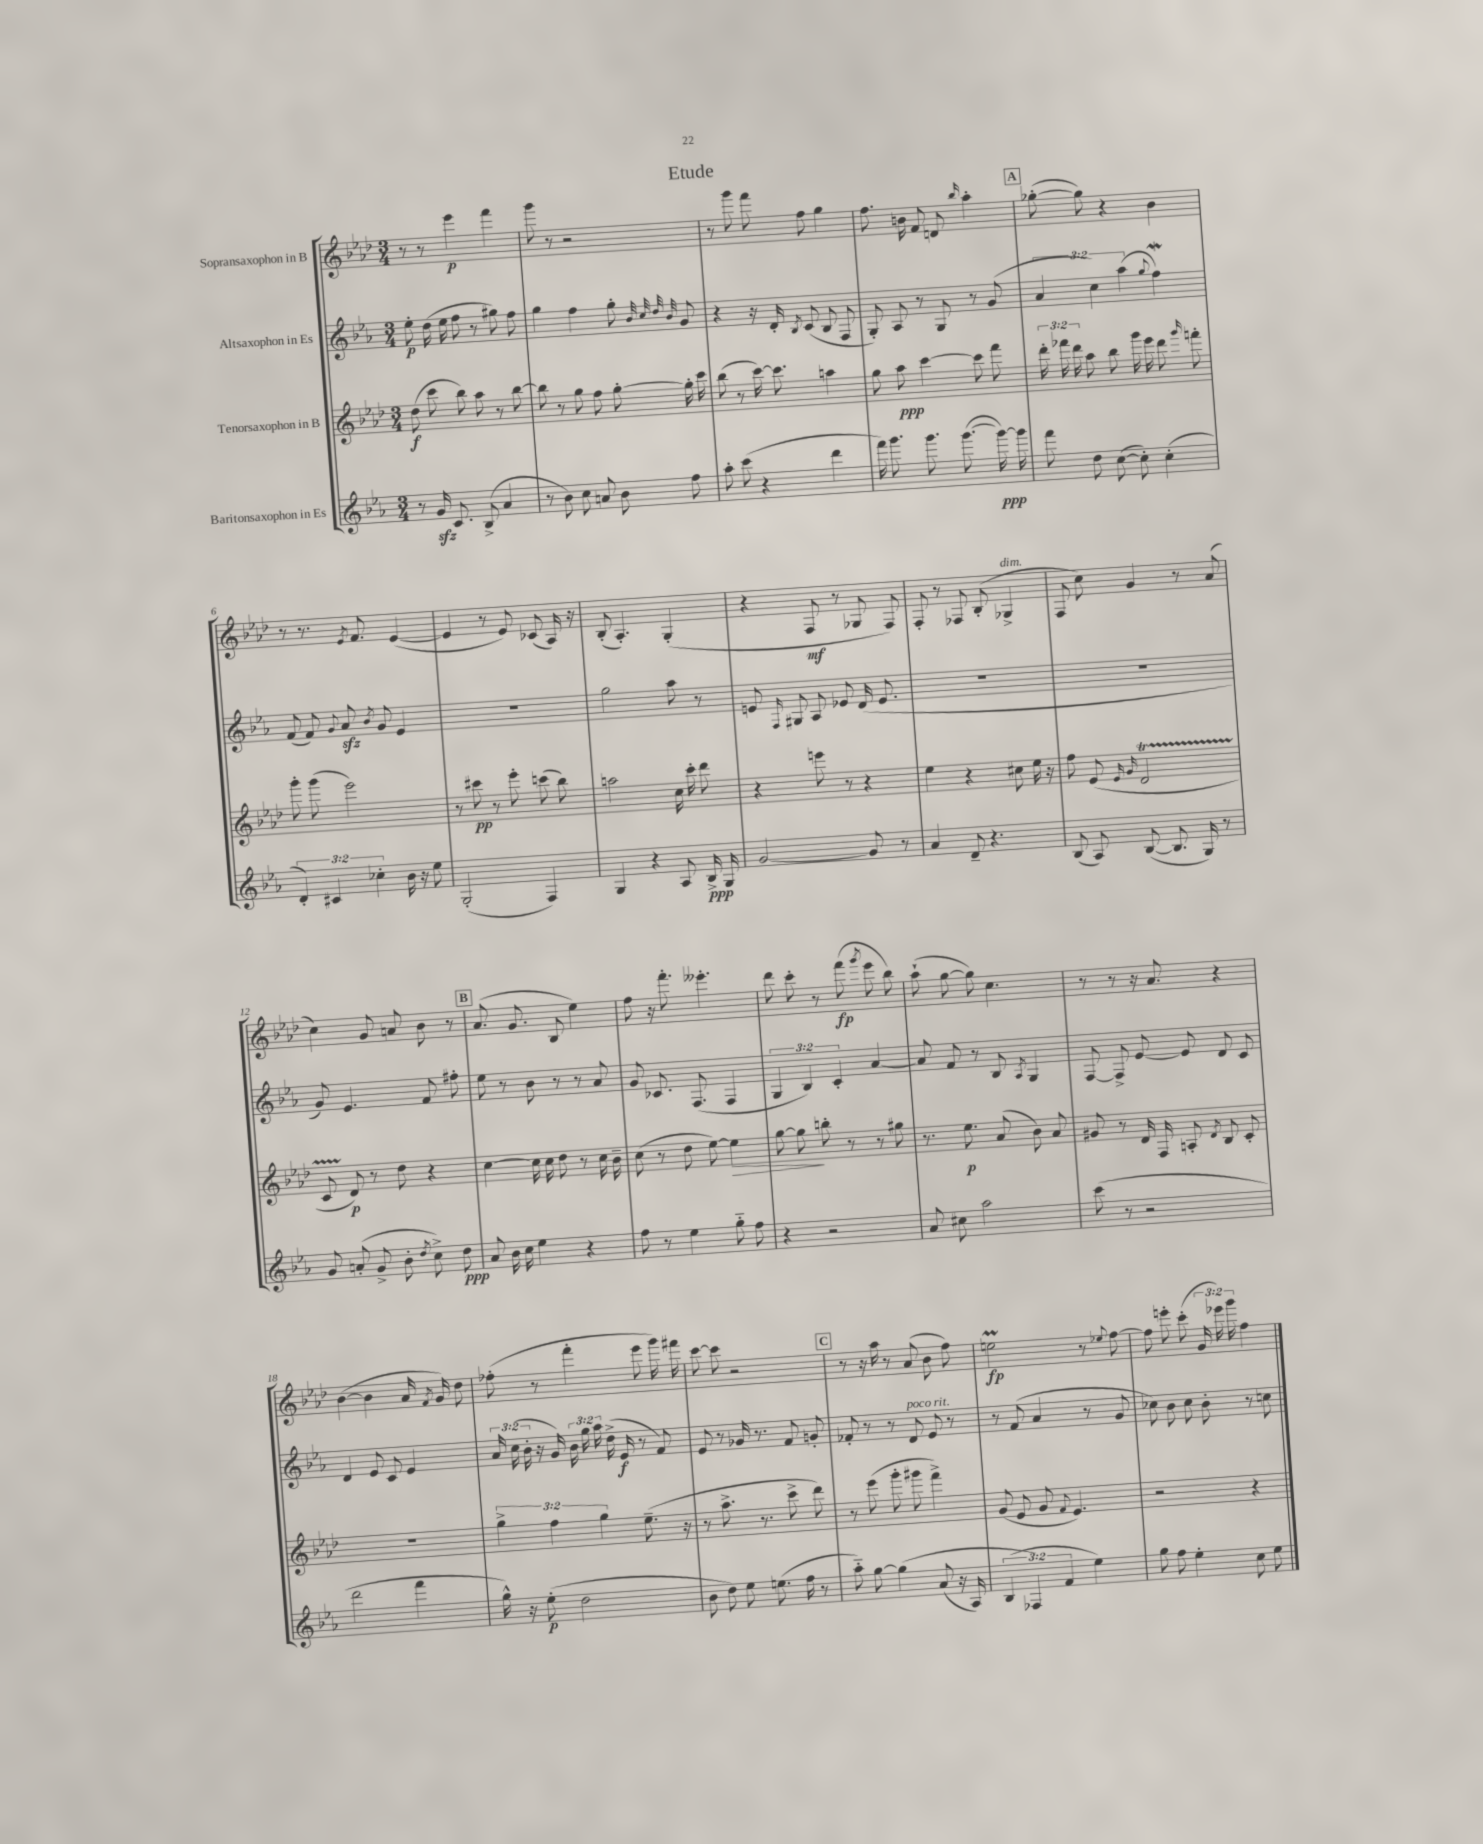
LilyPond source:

\header { title = "Etude" }
<<
\new StaffGroup <<
\new Staff = "s0" \with { instrumentName = "Sopransaxophon in B" } {
    \clef treble \key aes \major \numericTimeSignature \time 3/4 \override Staff.TupletNumber.text = #tuplet-number::calc-fraction-text
    \autoBeamOff r8 r8 ees'''4\p f'''4 |
    g'''8 r8 r2 |
    r8 g'''8 f'''8 f''8 g''4 |
    f''8. b'16 f'8 d'8 \grace { bes''16 } aes''4-. |
    \mark \markup { \box "A" } ges''8~-.( ges''8) r4 bes'4 |
    r8 r8. \acciaccatura { ees'8 } f'8. ees'4~( |
    ees'4 r8 ees'8) ces'8( aes16) r16 |
    bes8-.( aes4.-.) g4-.( |
    r4 f8\mf r8 ges8 f8) |
    f8-. r8 fes8 bes8-.( ges4->^\markup { \italic "dim." } |
    f8 c''8) g'4 r8 aes'8( |
    c''4) g'8 a'8 bes'8 r8 |
    \mark \markup { \box "B" } aes'8.( g'8. bes8 ees''4) |
    f''8 r16 f'''8.-. eeses'''4.-. |
    des'''8 c'''8-. r8 f'''8\fp( \acciaccatura { g'''8 } ees'''8 bes''8) |
    aes''8-!( g''8~ g''8) c''4. |
    r8 r8 r16 aes'8. r4 |
    bes'4~( bes'4 aes'16 \acciaccatura { f'8 } g'16) des''8 |
    fes''8-.( r8 f'''4-. ees'''8 g'''16) fis'''16 |
    c'''8~ c'''8 r2 |
    \mark \markup { \box "C" } r8 r16 aes''16 r8 aes'8( bes'8 f''8) |
    e''2\prall\fp r8 \appoggiatura { ees''8 } f''8~ |
    f''8 e'''8-. c'''8-.( \tuplet 3/2 { g'16 ees'''16) g'''16 } f''4 \bar "|." |
}
\new Staff = "s1" \with { instrumentName = "Altsaxophon in Es" } {
    \clef treble \key ees \major \numericTimeSignature \time 3/4 \override Staff.TupletNumber.text = #tuplet-number::calc-fraction-text
    \autoBeamOff ees''8-.\p d''16( ees''16 f''8 r8 gis''8) f''8 |
    g''4 f''4 g''8-. \grace { bes'32 c''32 d''32 bes'32 } g'8 |
    r4 r16 d'16-. \acciaccatura { bes8 } c'8( bes8 f8 |
    g8-.) aes8 r8 g8 r8 g'8( |
    \mark \markup { \box "A" } \tuplet 3/2 { aes'4 c''4) aes''4( } \appoggiatura { g''8 } f''4\mordent) |
    f'8( f'8) \appoggiatura { g'8 } aes'8\sfz \acciaccatura { bes'8 } g'8 ees'4 |
    R2. |
    g''2 aes''8 r8 |
    e'8 \grace { f16 } gis8 aes8 ees'8 d'16( ees'8. |
    R2. |
    R2. |
    g'8) ees'4. f'8 fis''8-. |
    \mark \markup { \box "B" } ees''8 r8 bes'8 r8 r8 aes'8 |
    g'8 ces'8. f8.( f4 |
    \tuplet 3/2 { g4 bes4) c'4-. } aes'4~ |
    aes'8 f'8 r8 bes8 \acciaccatura { aes8 } g4 |
    f8~ f8-> ees'8~ ees'8 d'8 c'8 |
    d'4 ees'8 c'8 ees'4 |
    \tuplet 3/2 { aes'16 c''16( bes'16-. } r16 g'16) \tuplet 3/2 { bes'16 g''16 aes''16 } d''16->( ees'16\f r8 f'8) |
    ees'8 r8 ges'16 r8. f'8 g'8-. |
    \mark \markup { \box "C" } fes'8-. r8 r8 d'8^\markup { \italic "poco rit." } ees'8 r8 |
    r8 f'8( aes'4 r8 g'8 |
    ces''8) bes'8 ces''8 bes'8-. r8 c''8 \bar "|." |
}
\new Staff = "s2" \with { instrumentName = "Tenorsaxophon in B" } {
    \clef treble \key aes \major \numericTimeSignature \time 3/4 \override Staff.TupletNumber.text = #tuplet-number::calc-fraction-text
    \autoBeamOff des''8\f( c'''8 bes''8) aes''8 r8 bes''8~ |
    bes''8 r8 g''8 f''8 g''8~-. g''16-. c'''16 |
    bes''8( r8 c'''16~) c'''8. a''4 |
    g''8 aes''8\ppp c'''4~ c'''8 f'''8 |
    \mark \markup { \box "A" } \tuplet 3/2 { des'''16-. fes'''16 des'''16 } aes''8 bes''8 g'''16 ees'''16 des'''8 \grace { g'''16 } f'''8-. |
    g'''8-. g'''8( ees'''2) |
    r8 cis'''8\pp r8 ees'''8-. c'''8( bes''8) |
    a''2 c''16 c'''16-. des'''8 |
    r4 e'''8 r8 r4 |
    ees''4 r4 cis''8 ees''16 r16 |
    f''8 ees'8( \grace { ees'16 g'16 } des'2\startTrillSpan |
    c'8 des'8\stopTrillSpan\p) r8 des''8 r4 |
    \mark \markup { \box "B" } c''4~ c''16 c''16 des''8 r8 c''16 bes'16-- |
    c''8( r8 des''8 ees''8~) ees''4\> |
    g''8~ g''8\! b''8-. r8 r8 gis''8 |
    r8. ees''8.\p aes'8( bes'8) aes'8 |
    gis'8 r8 des'16 f16 a8-. \acciaccatura { des'8 } bes8 c'8-. |
    R2. |
    \tuplet 3/2 { g''4-> f''4 g''4 } ees''8.--( r16 |
    r8 aes''8.-> r8. c'''8-> des'''8) |
    \mark \markup { \box "C" } r8 ees'''8( g'''8-. gis'''8 f'''4->) |
    g'8( ees'8 g'8 \appoggiatura { f'8 } ees'4.) |
    r2 r4 \bar "|." |
}
\new Staff = "s3" \with { instrumentName = "Baritonsaxophon in Es" } {
    \clef treble \key ees \major \numericTimeSignature \time 3/4 \override Staff.TupletNumber.text = #tuplet-number::calc-fraction-text
    \autoBeamOff r8 g'16\sfz c'8. bes8->( aes'4 |
    r8 bes'8) c''8 a'8 bes'8 f''8 |
    aes''8-. c'''8( r4 d'''4 |
    f'''16) g'''8. g'''8. g'''8.~( g'''16~\ppp) g'''16 |
    \mark \markup { \box "A" } f'''8 d''8 c''8~( c''8-.) c''4-.( |
    \tuplet 3/2 { d'4-.) cis'4 ces''4-. } bes'16 r16 ees''8 |
    g2-.( f4) |
    g4 r4 aes8 bes16->\ppp g16 |
    g'2~ g'8 r8 |
    aes'4 d'8-- r4. |
    bes8( aes8) bes8~( bes8. g16) r8 |
    g'8 a'8-.( g'8-> bes'8-. \acciaccatura { d''8 } c''8->) d''8\ppp |
    \mark \markup { \box "B" } aes'8 bes'16 c''16 ees''4 r4 |
    f''8 r8 ees''4 g''8-_ f''8 |
    r4 r2 |
    aes'8 cis''8 aes''2 |
    c'''8( r8 r2 |
    d'''2 f'''4 |
    g''16-^) r16 ees''8-.\p( d''2 |
    bes'8 d''8) ees''8 e''8.( f''16 r8 |
    \mark \markup { \box "C" } aes''8-_) g''8~ g''4\( aes'8( r16 aes16) |
    \tuplet 3/2 { bes4( fes4\) f'4 } ees''4) |
    g''8 f''8 ees''4-. c''8 ees''8 \bar "|." |
}
>>
>>
